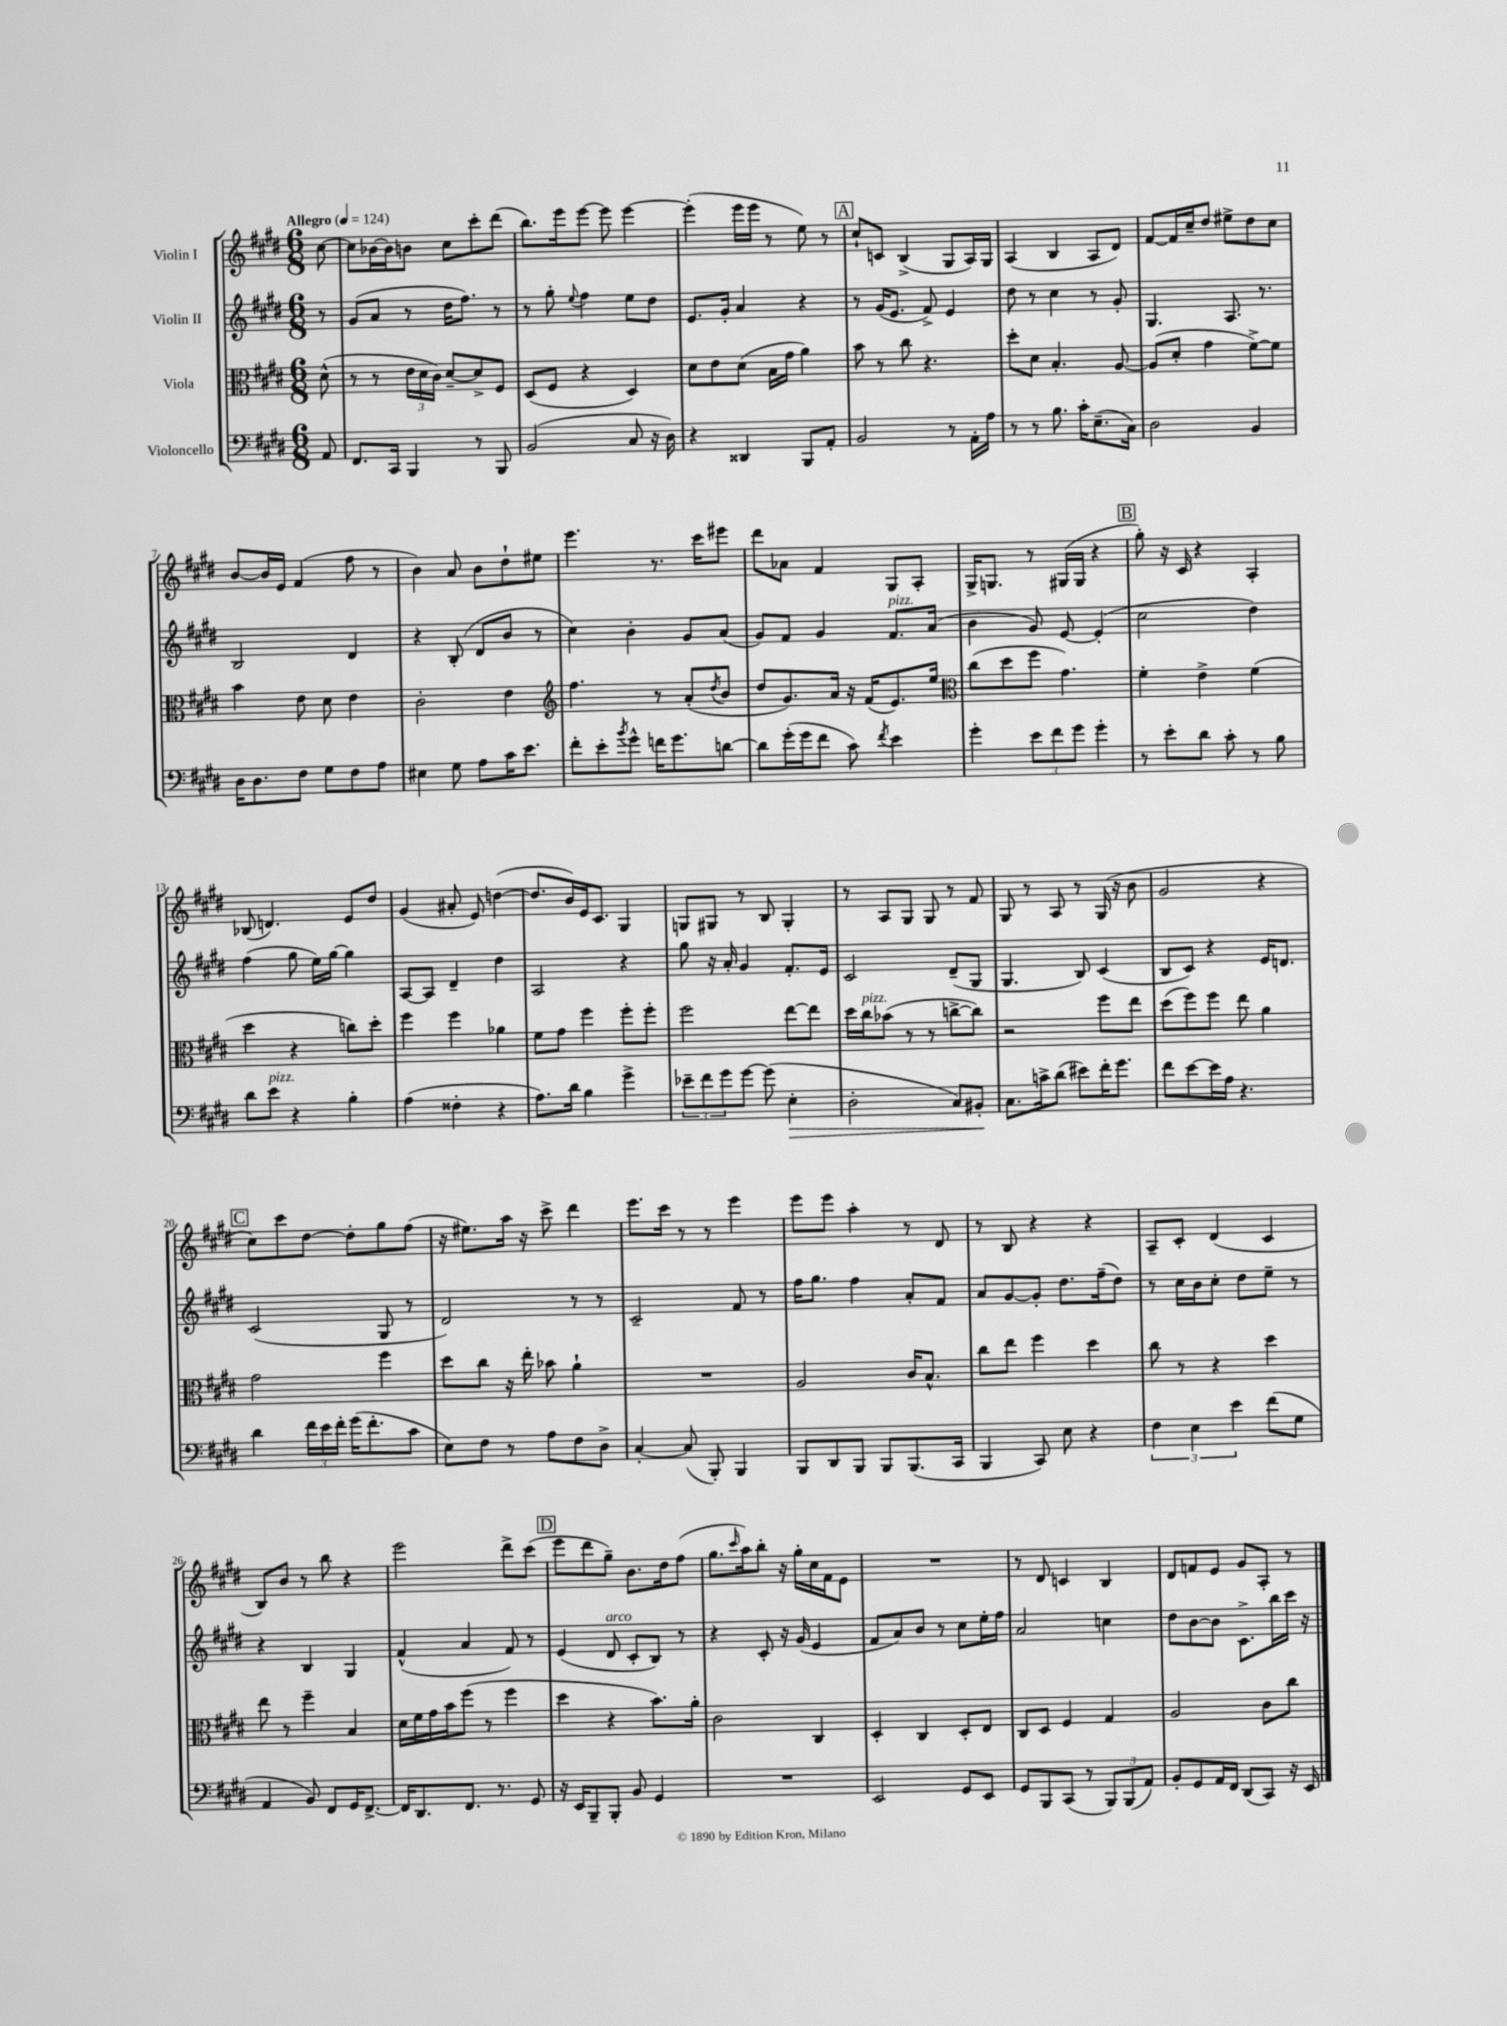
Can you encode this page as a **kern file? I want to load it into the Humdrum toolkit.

**kern	**dynam	**kern	**kern	**kern
*part4	*part4	*part3	*part2	*part1
*staff4	*staff4	*staff3	*staff2	*staff1
*I"Violoncello	*	*I"Viola	*I"Violin II	*I"Violin I
*clefF4	*	*clefC3	*clefG2	*clefG2
*k[f#c#g#d#]	*	*k[f#c#g#d#]	*k[f#c#g#d#]	*k[f#c#g#d#]
*M6/8	*	*M6/8	*M6/8	*M6/8
*MM124	*	*MM124	*MM124	*MM124
=	=	=	=	=
!	!	!	!	!LO:TX:a:B:t=Allegro
8AA/	.	(8d#^^\	8r	[8cc#\
=1	=1	=1	=1	=1
8.FF#/L	.	8r	(8g#/L	8cc#\L]
.	.	8r	8a/J	[16b-X\L
16CC#/Jk	.	.	.	16b-\J]
4BBB/	.	24e\LL	8r	8bn\J
.	.	24d#\	.	.
.	.	24c#\JJ)	.	.
.	.	[8d#~/L	16dd#\KL	8cc#\L
.	.	.	8.ff#\J)	.
8r	.	8d#^/]	.	8ccc#'\
8BBB/	.	8F#/J	8r	(8ddd#\J
=2	=2	=2	=2	=2
(2BB/	.	(8D#/L	8r	8.bb\L)
.	.	8F#/J	8gg#'\	.
.	.	.	.	16eee\k
.	.	.	8qqee/	.
.	.	4r	4ff#\	[8eee\J
.	.	.	.	8eee\]
8C#/	.	4D#/)	8ee\L	[4eee\
16r	.	.	8dd#\J	.
16D#\)	.	.	.	.
=3	=3	=3	=3	=3
4r	.	8d#\L	8.e/L	(4eee'\]
.	.	8e\	.	.
.	.	.	16g#'/Jk	.
4DD##X/	.	(8d#\J	4a/	16eee\LL
.	.	.	.	16eee\JJ
.	.	16B\LL	.	8r
.	.	16g#\JJ	.	.
8BBB/L	.	4a\)	4r	8ee\)
8AA'/J	.	.	.	8r
!!LO:REH:place=s1:t=A
=4	=4	=4	=4	=4
2BB/	.	8b\	8r	8cc#`/L
.	.	8r	(16g#/KL	8cn/J
.	.	.	8.e/J	.
.	.	8cc#\	.	(4B^/
.	.	4.r	8f#^/)	.
8r	.	.	4e/	8G#/L
16AA'\LL	.	.	.	16A/L)
16A\JJ	.	.	.	16G#/JJ
=5	=5	=5	=5	=5
8r	.	8dd#'\L	8dd#\	(4A/
8r	.	8d#\J	8r	.
8.B\	.	4.B'/	4cc#\	4B/
16c#'\KL	.	.	.	.
(8.E~\	.	.	8r	8A/L
.	.	[8A/	8g#'/	8d#/J)
16C#\Jk)	.	.	.	.
=6	=6	=6	=6	=6
2D#\	.	(8A/L]	4.G#/	[8f#/L
.	.	8d#'/J	.	16f#/L]
.	.	.	.	16cc#~/J
.	.	4g#\	.	8dd#/J
.	.	.	8.A/	8ee#X^\L
4BB/	.	[8f#^\L)	.	8dd#\
.	.	.	8.r	.
.	.	8f#\J]	.	8cc#\J
!!LO:LB:g=z
=7	=7	=7	=7	=7
16D#\KL	.	4b\	2B/	[8b/L
8.D#\	.	.	.	.
.	.	.	.	16b/L]
.	.	.	.	16e/JJ
8F#\J	.	8e\	.	(4f#/
8G#\L	.	8d#\	.	.
8F#\	.	4e\	4d#/	8ff#\
8A\J	.	.	.	8r
=8	=8	=8	=8	=8
4E#X\	.	2c#'\	4r	4b\)
8G#\	.	.	(8B'/	8a/
8A\L	.	.	8d#/L	8b\L
16c#\K	.	4e\	8b/J	8dd#`\
8.e\J	.	.	.	.
.	.	.	8r	8ee#X\J
=9	=9	=9	=9	=9
*	*	*clefG2	*	*
8f#'\L	.	4.ff#\	4cc#\)	4.eee\
8e'\	.	.	.	.
8qb/	.	.	.	.
8g#^^\J	.	.	4b'\	.
16fn\KL	.	8r	.	8.r
8.g#\	.	.	.	.
.	.	(8a'/L	8g#/L	.
.	.	.	.	16ccc#\KL
.	.	8qdd#/	.	.
[8dn\J	.	8b/J	(8a/J	8eee#X\J
=10	=10	=10	=10	=10
8d\L]	.	8dd#/L	8g#/L)	8ddd#\L
(16g#'\L	.	8.g#/)	8f#/J	8a-X\J
16g#\J	.	.	.	.
8f#\J	.	.	4g#/	4f#/
.	.	16a/Jk	.	.
8c#\)	.	16r	.	.
.	.	(16f#/KL	.	.
8qf#/	.	.	.	.
!	!	!	!LO:TX:a:i:t=pizz.	!
4e\	.	8.e/)	8.f#/L	8G#/L
.	.	.	.	8A'/J
.	.	16ee/Jk	(16a/Jk	.
=11	=11	=11	=11	=11
*	*	*clefC3	*	*
4g#'\	.	(8cc#\L	4b\	16G#^/KL
.	.	.	.	8.Gn/J
.	.	8dd#\	.	.
12e\L	.	8ff#\J	8g#/)	8r
12f#\	.	.	.	.
.	.	4.g#\)	[8e/	(16G#X/LL
12g#\J	.	.	.	.
.	.	.	.	16G#/JJ
4g#'\	.	.	(4e'/]	4r
!!LO:REH:place=s1:t=B
=12	=12	=12	=12	=12
8r	.	4f#'\	2cc#\	8gg#'\)
8e'\L	.	.	.	16r
.	.	.	.	16c#/
8d#\J	.	4e^\	.	4r
8c#'\	.	.	.	.
8r	.	(4f#\	4dd#\)	4A'/
8B\	.	.	.	.
!!LO:LB:g=z
=13	=13	=13	=13	=13
8d#\L	.	4dd#\	(4ff#\	(8B-X/
!LO:TX:a:i:t=pizz.	!	!	!	!
8e\J	.	.	.	4.dn/)
4r	.	4r	8gg#\	.
.	.	.	16ee\LL)	.
.	.	.	[16gg#\JJ	.
4B'\	.	8ccn\L)	4gg#\]	8e/L
.	.	8dd#'\J	.	8dd#/J
=14	=14	=14	=14	=14
(4A\	.	4ff#\	[8A/L	(4g#/
.	.	.	8A/J]	.
4F##X'\	.	4ff#\	4d#~/	8a#X'/
.	.	.	.	8e/)
4r	.	4a-X\	4dd#\	([4ddn\
=15	=15	=15	=15	=15
8.A\L)	.	8f#\L	2A/	8.dd/L]
.	.	8g#\J	.	.
16d#\Jk	.	.	.	16b/L)
4B\	.	4ff#\	.	16e/J
.	.	.	.	8.c#/J
4g#^\	.	8ff#'\L	4r	4G#/
.	.	8ff#'\J	.	.
=16	=16	=16	=16	=16
12e-X~\L	.	2ff#\	8gg#\	8Gn/L
12f#\	.	.	.	.
.	.	.	16r	8G#X/J
12g#\	.	.	.	.
.	.	.	16a'/	.
[8g#\J	.	.	4g#/	8r
(8g#\]	.	.	.	8B/
!	!LO:HP:b	!	!	!
4E'\	>	[8ee\L	8.f#'/L	4G#'/
.	.	8ee\J]	.	.
.	.	.	16e/Jk	.
=17	=17	=17	=17	=17
2D#'\	.	16dd#\LL	2c#/	8r
!	!	!LO:TX:a:i:t=pizz.	!	!
.	.	16cc#\J	.	.
.	.	(8b-X\J	.	8A/L
.	.	8r	.	8G#/J
.	.	8r	.	8G#/
8C#/L)	.	[8ccn^\L	(8d#~/L	8r
8BB#X'/J	.	8cc\J])	8G#/J	8f#/
.	]	.	.	.
=18	=18	=18	=18	=18
8.C#\L	.	2r	4.G#/	8G#/
.	.	.	.	8r
16cn^\k	.	.	.	.
(8d#\J	.	.	.	8A/
8e#X\L)	.	.	8B/)	8r
16f#'\K	.	8ff#\L	(4c#/	(16G#/
8.g#\J	.	.	.	16r
.	.	8ee\J	.	8b\
=19	=19	=19	=19	=19
8f#\L	.	(8dd#\L	8B/L	2g#/
[8e\	.	8ff#\)	8c#/J)	.
16e\L]	.	8ff#\J	4r	.
16A\JJ	.	.	.	.
4.r	.	8ee\	.	.
.	.	4a\	16e/KL	4r
.	.	.	8.dn/J	.
!!LO:LB:g=z
!!LO:REH:place=s1:t=C
=20	=20	=20	=20	=20
4d#\	.	2g#\	(2c#/	8cc#\L)
.	.	.	.	8ccc#\
24f#\LL	.	.	.	[8dd#\J
24e\	.	.	.	.
24f#'\JJ	.	.	.	.
(16g#\KL	.	.	.	8dd#'\L]
8.f#'\	.	.	.	.
.	.	4ff#\	8G#/	8gg#\
8c#\J	.	.	8r	(8ff#\J
=21	=21	=21	=21	=21
8E\L)	.	8dd#\L	2d#/)	16r
.	.	.	.	8.ee#X\L)
8F#\J	.	8cc#\J	.	.
8r	.	16r	.	16aa\Jk
.	.	16ee'\	.	16r
8A\L	.	8b-X\	.	8ccc#^\
8F#\	.	4a`\	8r	4ddd#\
8D#^\J	.	.	8r	.
=22	=22	=22	=22	=22
[4C#'/	.	2.r	2c#~/	8.eee\L
.	.	.	.	16ccc#\Jk
(8C#/]	.	.	.	8r
8BBB'/)	.	.	.	8r
4BBB/	.	.	8f#/	4eee\
.	.	.	8r	.
=23	=23	=23	=23	=23
8BBB/L	.	2A/	16ff#\KL	8eee\L
.	.	.	8.gg#\J	.
8DD#/	.	.	.	8eee\J
8BBB/J	.	.	4ff#\	4aa'\
8BBB/L	.	.	.	.
(8.BBB/	.	16c#/KL	8a'/L	8r
.	.	8.B^^/J	.	.
.	.	.	8f#/J	8d#/
16CC#/Jk	.	.	.	.
=24	=24	=24	=24	=24
4BBB/	.	8cc#\L	8a/L	8r
.	.	8ee\J	[8g#/	8B/
8CC#/)	.	4ff#\	8g#'/J]	4r
8E\	.	.	8.dd#\L	.
4r	.	4dd#\	.	4r
.	.	.	(16ff#~\k	.
.	.	.	8dd#\J)	.
=25	=25	=25	=25	=25
6F#\	.	8cc#\	8r	8A~/L
.	.	8r	16cc#\LL	8c#'/J
6E\	.	.	.	.
.	.	.	16b\J	.
.	.	4r	8cc#'\J	(4d#/
6e\	.	.	.	.
.	.	.	8dd#\L	.
(8f#\L	.	4dd#\	8ee~\J	4c#/
8G#\J	.	.	8r	.
!!LO:LB:g=z
=26	=26	=26	=26	=26
4AA/	.	8ee\	4r	8B/L)
.	.	8r	.	8b/J
8BB/)	.	4ff#~\	4B/	8r
8FF#/L	.	.	.	8bb\
16GG#/K	.	4B/	4G#/	4r
[8.FF#^/J	.	.	.	.
=27	=27	=27	=27	=27
16FF#/KL]	.	16d#\LL	(4f#^^/	2eee\
8.DD#/	.	16f#\	.	.
.	.	16g#\	.	.
.	.	16b\J	.	.
8.FF#/J	.	(8ff#\J	4a/	.
.	.	8r	.	.
8.r	.	.	.	.
.	.	4ff#\	8f#/)	8ddd#^\L
8GG#/	.	.	8r	(8ccc#\J
!!LO:REH:place=s1:t=D
=28	=28	=28	=28	=28
16r	.	4dd#\	(4e/	8eee\L
16EE/KL	.	.	.	.
8BBB~/	.	.	.	8ddd#\
!	!	!	!LO:TX:a:i:t=arco	!
8BBB'/J	.	4r	8d#/	8gg#~\J)
8BB/	.	.	8c#'/L	8.b\L
4GG#/	.	8.b\L)	8B/J)	.
.	.	.	.	16dd#\k
.	.	.	8r	(8ff#\J
.	.	16a'\Jk	.	.
=29	=29	=29	=29	=29
2.r	.	2c#\	4r	8.gg#\L
.	.	.	.	16qqccc#/
.	.	.	.	16aa\k)
.	.	.	8c#'/	8bb'\J
.	.	.	16r	16r
.	.	.	(16g#/	16gg#'\LL
.	.	4C#/	4e/	16cc#\
.	.	.	.	16f#\J
.	.	.	.	8e\J
=30	=30	=30	=30	=30
2EE/	.	4D#'/	8f#/L	2.r
.	.	.	8a/)	.
.	.	4C#/	8b/J	.
.	.	.	8r	.
8GG#/L	.	8D#'/L	8cc#\L	.
8EE/J	.	8E/J	16ee'\L	.
.	.	.	16ff#\JJ	.
=31	=31	=31	=31	=31
8GG#/L	.	8C#/L	2a/	8r
8BBB/	.	8D#/J	.	8d#/
(8CC#/J	.	4F#/	.	4cn/
8r	.	.	.	.
12BBB/L)	.	4G#/	4ccn\	4B/
(12BBB/	.	.	.	.
12AA/J)	.	.	.	.
=32	=32	=32	=32	=32
8BB'/L	.	2A/	8dd#\L	8d#/L
8GG#/	.	.	[8b\	8fn/
16AA/L	.	.	8b\J]	8e/J
16FF#/JJ	.	.	.	.
(8DD#/L	.	.	8.c#^\L	8g#/L
8CC#/J)	.	8c#\L	.	8A'/J
.	.	.	16bb\L	.
16r	.	8cc#\J	16ccc#\JJ	8r
16EE/	.	.	16r	.
==	==	==	==	==
*-	*-	*-	*-	*-
